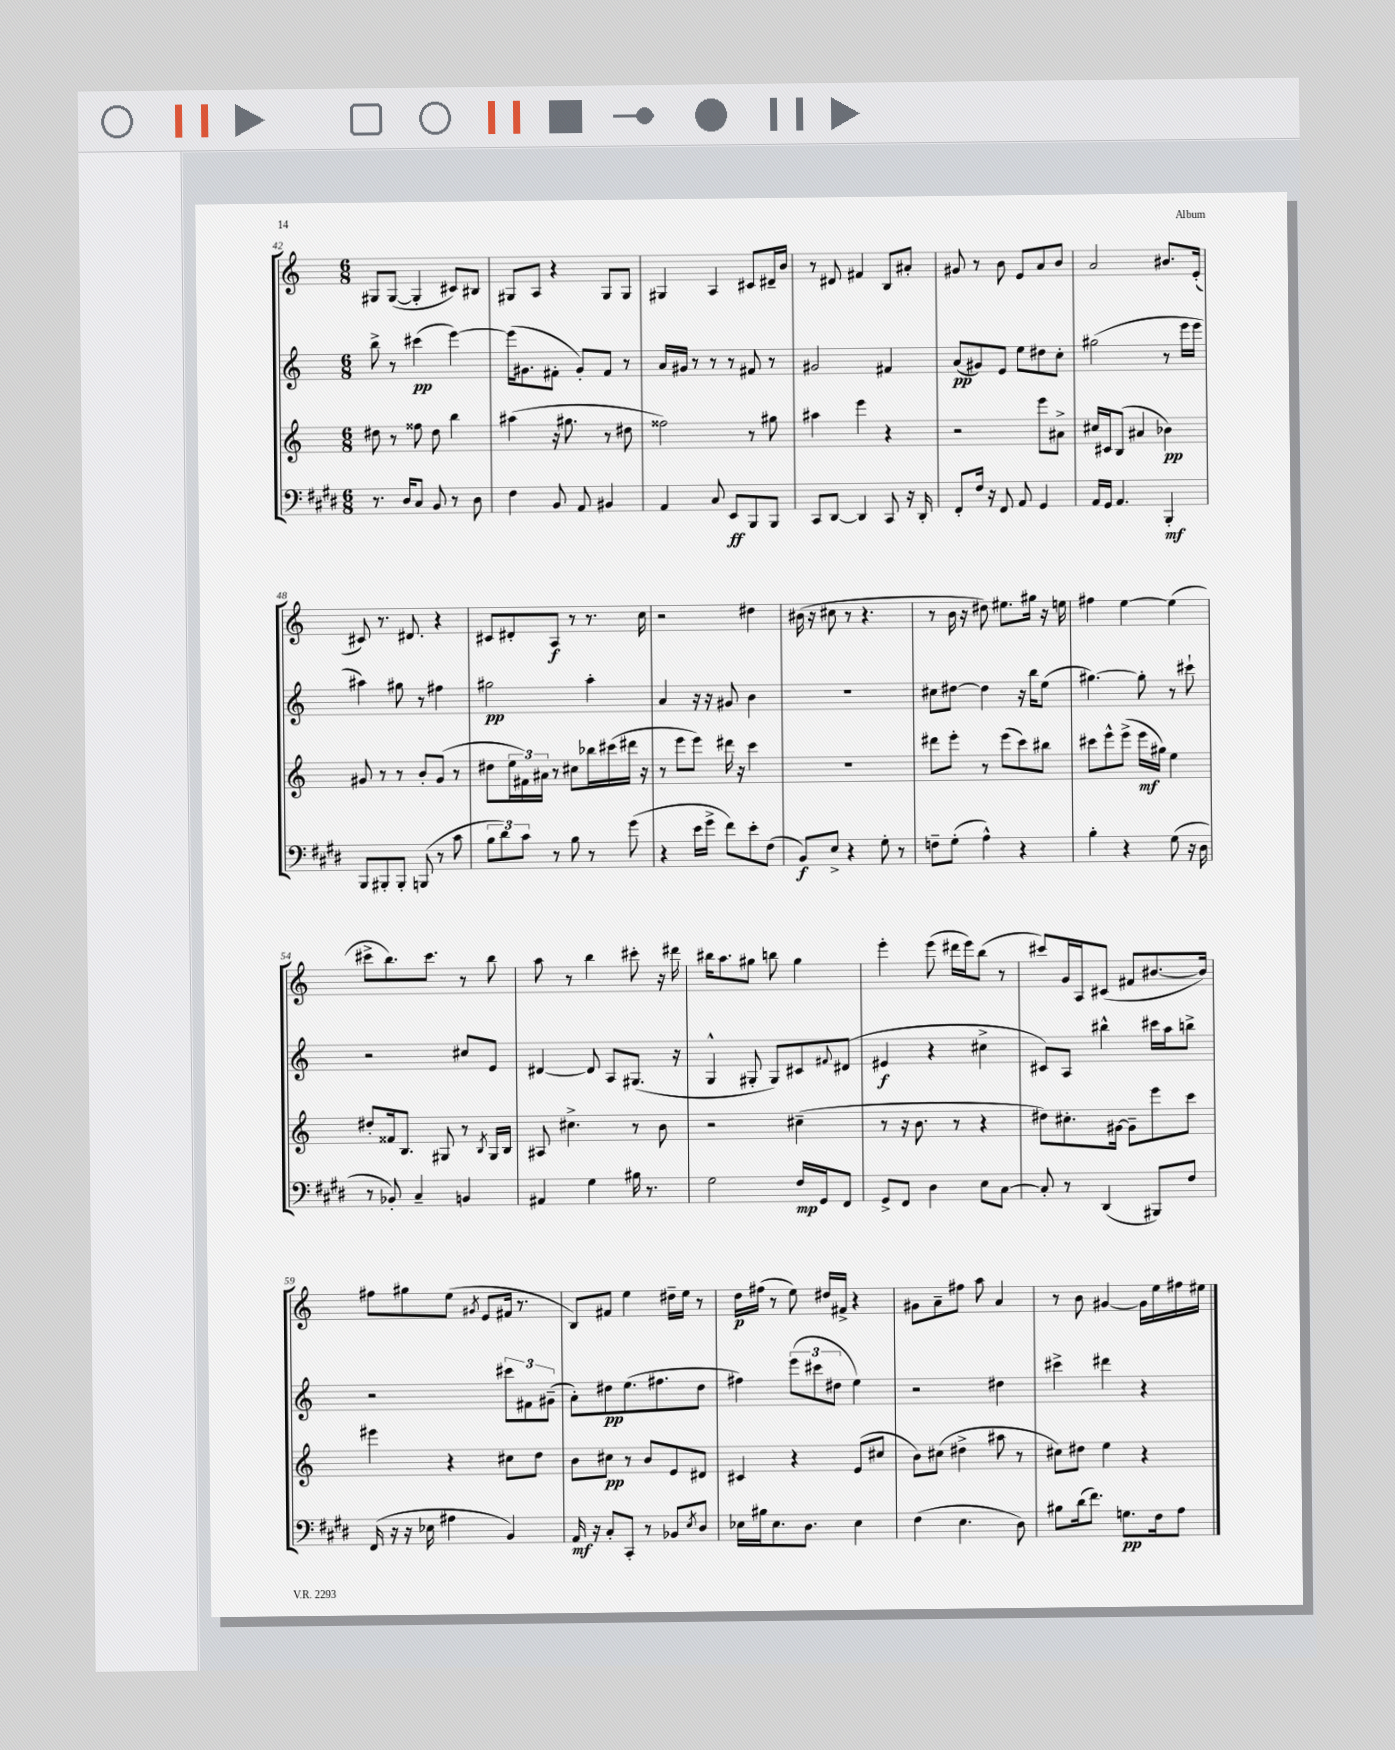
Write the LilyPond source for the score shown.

<<
\new StaffGroup <<
\new Staff = "s0" {
    \clef treble \key c \major \numericTimeSignature \time 6/8
    gis8 gis8~( gis4-. cis'8) bis8 |
    gis8 a8 r4 gis8 gis8 |
    gis4 a4 cis'8 dis'16-- b'16 |
    r8 dis'8 fis'4 b8 ais'8-. |
    gis'8 r8 b'8 e'8 a'8 b'8 |
    a'2 bis'8. e'16-.( |
    cis'8) r8. dis'8. r4 |
    cis'8 dis'8-. a8\f r8 r8. c''16 |
    r2 dis''4 |
    bis'16( r16 cis''8 r8 r4. |
    r8 b'16 r16 dis''8) eis''8. gis''16 r16 e''16 |
    fis''4 e''4~ e''4( |
    cis'''8-> b''8.) cis'''8. r8 b''8 |
    a''8 r8 b''4 cis'''8-. r16 dis'''16 |
    bis''16 a''8. gis''8 b''8 gis''4 |
    e'''4-. e'''8( dis'''16 e'''16) b''8( r8 |
    cis'''8) g'16 a16 cis'8( fis'8 bis'8.~ bis'16) |
    fis''8 gis''8 e''8( \acciaccatura { gis'8 } e'8 fis'16 r8. |
    b8) fis'8 e''4 dis''16-- e''16 r8 |
    d''16\p fis''16( r8 e''8) dis''16 fis'16-> r4 |
    gis'8 a'8-- fis''8 a''8 a'4 |
    r8 b'8 gis'4~ gis'16 e''16 fis''16 eis''16 \bar "|." |
}
\new Staff = "s1" {
    \clef treble \key c \major \numericTimeSignature \time 6/8
    b''8-> r8 cis'''4\pp( e'''4~) |
    e'''16( gis'8. fis'8-. gis'8-.) fis'8 r8 |
    a'16 gis'16 r8 r8 r8 fis'8 r8 |
    gis'2 fis'4 |
    a'8\pp( gis'8) e'8 e''8 dis''8 c''8-. |
    gis''2( r8 e'''16 e'''16 |
    ais''4) gis''8 r8 fis''4 |
    gis''2\pp a''4-. |
    a'4 r16 r16 gis'8 b'4 |
    R2. |
    cis''8 dis''8~ dis''4 r16 b''16 e''8( |
    gis''4.~) gis''8-. r8 cis'''8-! |
    r2 cis''8 e'8 |
    dis'4~ dis'8 a8 gis8.( r16 |
    g4-^ gis8-. gis8) cis'8 \appoggiatura { fis'8 } dis'8( |
    eis'4\f r4 cis''4-> |
    cis'8) a8 bis''4-^ cis'''16 a''16 b''8-> |
    r2 \tuplet 3/2 { cis'''8 fis'8 gis'8--( } |
    a'8-.) dis''8\pp e''8.( fis''8. dis''8 |
    fis''4) \tuplet 3/2 { e'''8( cis'''8 dis''8 } e''4) |
    r2 dis''4 |
    cis'''4-> dis'''4 r4 \bar "|." |
}
\new Staff = "s2" {
    \clef treble \key c \major \numericTimeSignature \time 6/8
    dis''8 r8 fisis''8 dis''8 b''4 |
    ais''4( r16 gis''8. r8 dis''8 |
    fisis''2) r8 gis''8 |
    ais''4 e'''4 r4 |
    r2 e'''8 ais'8-> |
    cis''16 cis'16 b8( ais'4 bes'4\pp) |
    gis'8 r8 r8 b'8-. gis'8( r8 |
    dis''8 \tuplet 3/2 { e''16 fis'16) ais'16 } r8 cis''8 bes''16 cis'''16( dis'''16 r16 |
    r8 e'''8 e'''8) dis'''16 r16 c'''4 |
    R2. |
    dis'''8 e'''8-. r8 e'''8( c'''8) bis''8 |
    cis'''8 e'''8-^ e'''8->( e'''16\mf gis''16) e''4 |
    dis''8-. fisis'16 b8. gis8 r8 \acciaccatura { b8 } gis16 b16 |
    ais8 cis''4.-> r8 b'8 |
    r2 cis''4--( |
    r8 r16 b'8. r8 r4 |
    dis''8) cis''8.-. gis'16~ gis'8-- e'''8 c'''8 |
    eis'''4 r4 cis''8 d''8 |
    b'8 cis''8\pp r8 b'8 e'8 dis'8 |
    cis'4 r4 e'8( cis''8 |
    b'8) cis''8( dis''4-> ais''8 r8 |
    cis''8) dis''8 e''4 r4 \bar "|." |
}
\new Staff = "s3" {
    \clef bass \key e \major \numericTimeSignature \time 6/8
    r8. dis16 cis8 b,8 r8 dis8 |
    fis4 b,8 a,8 bis,4 |
    a,4 cis8 e,8\ff b,,8 b,,8 |
    cis,8 dis,8~ dis,4 cis,8 r16 dis,16-. |
    fis,8-. fis16 r16 fis,8 a,8 gis,4 |
    a,16 gis,16 a,4. b,,4-.\mf |
    b,,8 bis,,8-. bis,,8-. b,,8( r8 cis'8 |
    \tuplet 3/2 { b8 dis'8) cis'8 } r8 b8 r8 gis'8( |
    r4 e'16 gis'16-> fis'8) e'8-. fis8( |
    b,8\f) e8-> r4 gis8-. r8 |
    f8-- gis8-.( a4-^) r4 |
    b4-. r4 gis8( r16 dis16 |
    r8 bes,8-.) cis4-- b,4 |
    ais,4 gis4 bis16 r8. |
    gis2 fis16\mp gis,16 fis,8 |
    gis,8-> fis,8 dis4 e8 cis8~ |
    cis8-. r8 dis,4( bis,,8) fis8 |
    fis,16( r16 r16 ees16 ais4 b,4) |
    a,16\mf r16 cis8-. cis,8-. r8 bes,8 \acciaccatura { e8 } dis8 |
    ees16 bis16 ees8. dis8. ees4 |
    fis4( e4. dis8) |
    bis8 dis'16( fis'8.) g8.\pp fis16 a8 \bar "|." |
}
>>
>>
\layout { \context { \Score currentBarNumber = #42 } }
